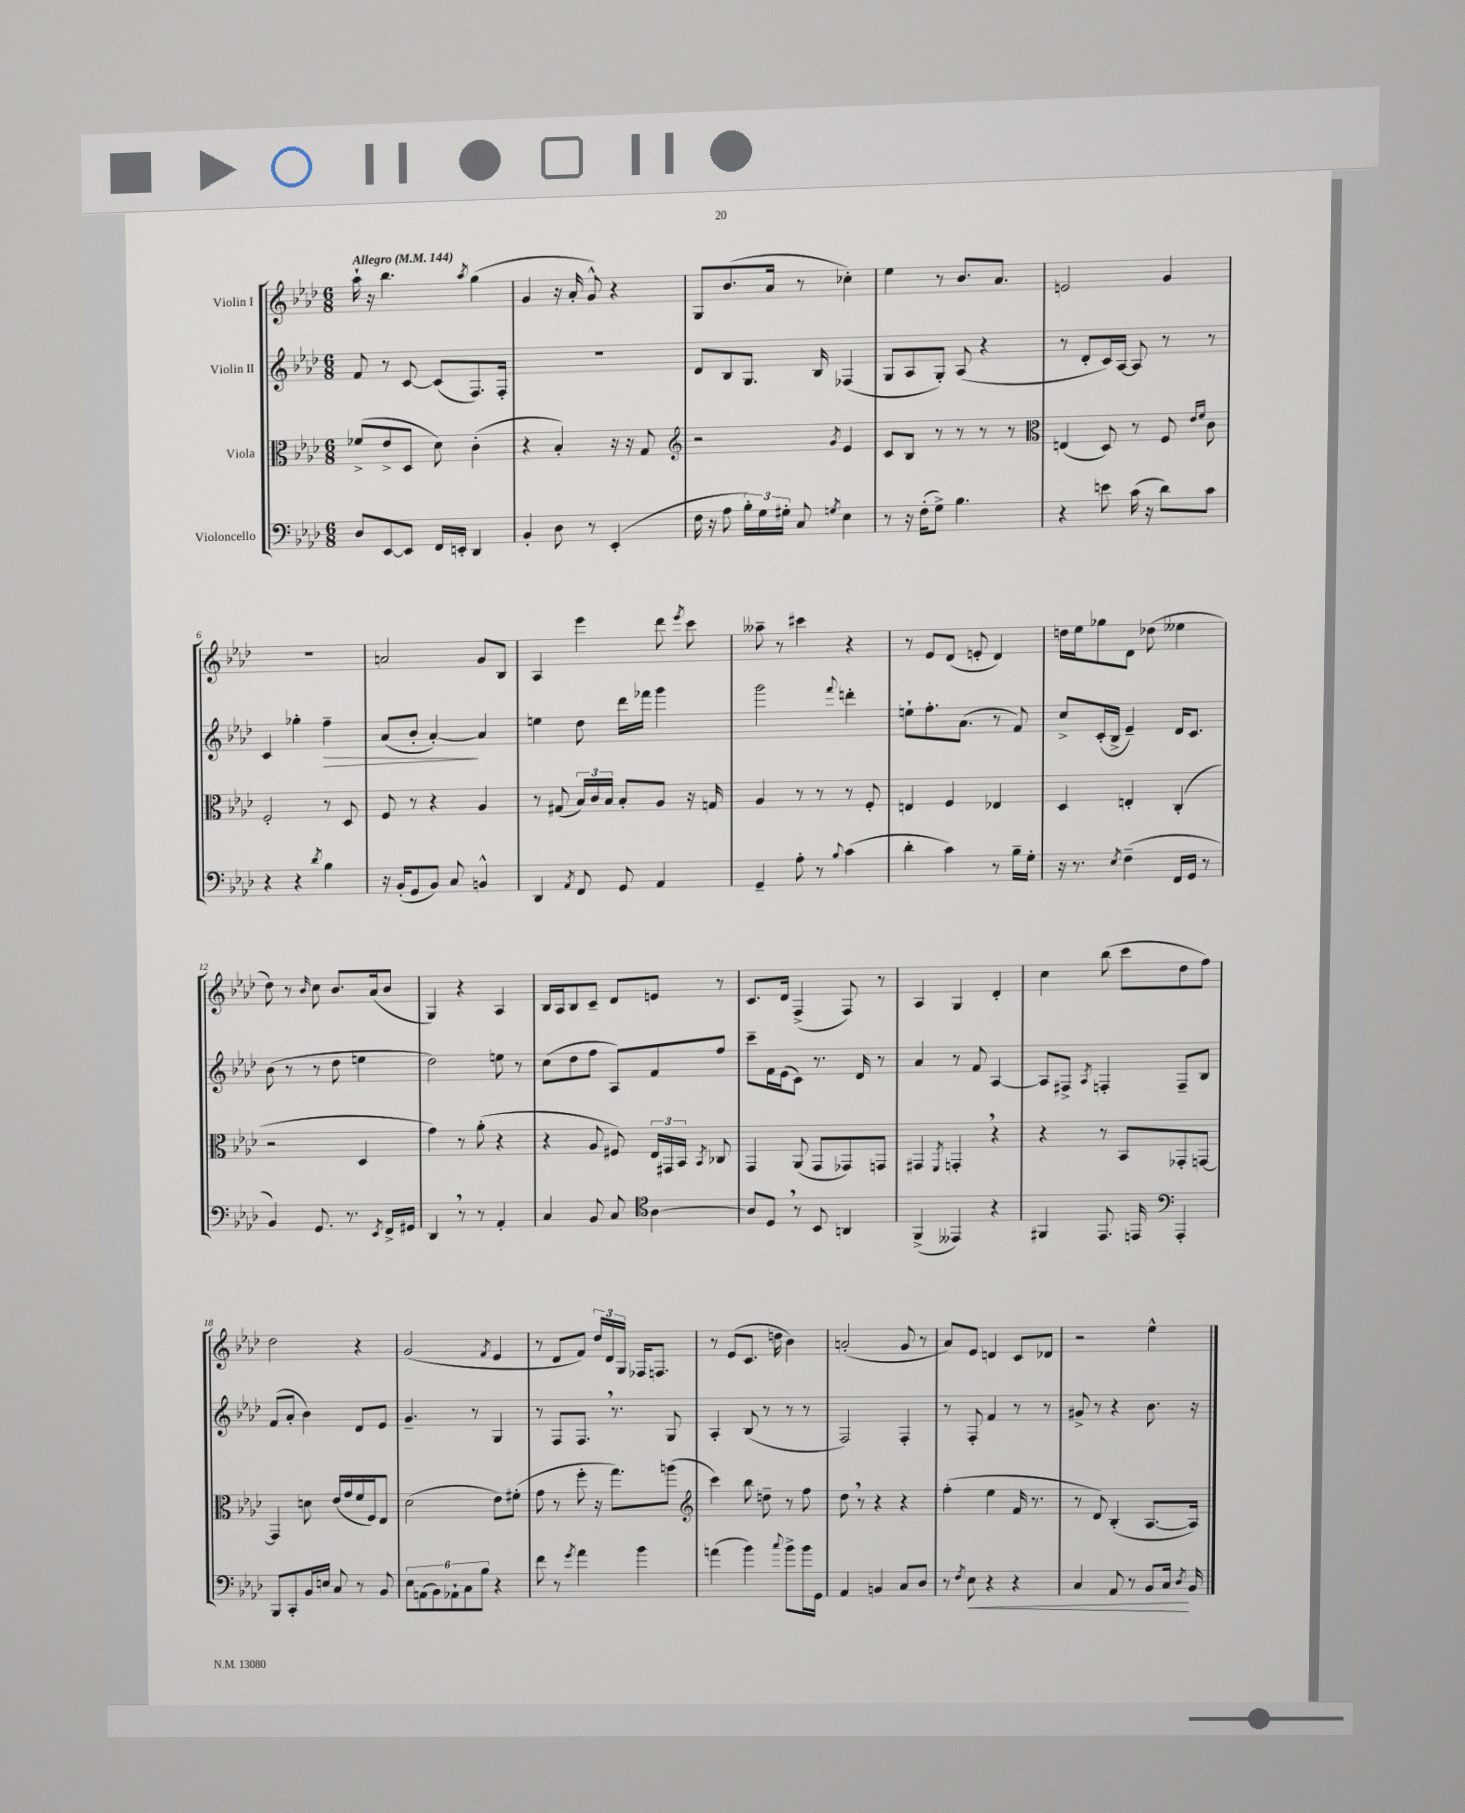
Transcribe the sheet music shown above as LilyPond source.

<<
\new StaffGroup <<
\new Staff = "s0" \with { instrumentName = "Violin I" } {
    \clef treble \key aes \major \numericTimeSignature \time 6/8 \tempo "Allegro" 4 = 144
    \autoBeamOff aes''16-! r16 bes''4. \acciaccatura { aes''8 } g''4( |
    g'4 r16 aes'16-. g'8-^) r4 |
    g8[ bes'8.( aes'16] r8 ces''4-.) |
    ees''4 r8 bes'8.[ aes'8.] |
    e'2 g'4 |
    R2. |
    a'2 g'8[ bes8] |
    aes4 ees'''4 des'''8 \acciaccatura { ees'''8 } c'''8 |
    aeses''8-- r8 cis'''4 r4 |
    r8 ees'8[ des'8]( e'8-. des'4) |
    d''16[ ees''16 ges''8 des'8] des''8( eeses''4 |
    des''8) r8 \grace { bes'16 } c''8 bes'8.[ aes'16( bes'8] |
    g4) r4 aes4 |
    bes16[ aes16 bes8 c'8]-- des'8[ e'8] r8 |
    c'8.[ des'16] f4->( f8) r8 |
    aes4 g4 des'4-. |
    c''4 bes''8( c'''8[ des''8 f''8]) |
    des''2 r4 |
    g'2( \acciaccatura { f'8 } ees'4 |
    r8 des'8[ f'8]) \tuplet 3/2 { des''16[ des'16 g16] } fes16[ f8.] |
    r8 ees'8[( c'8.] d''16 bes'4) |
    a'2-.( g'8 r8 |
    aes'8[) ees'8] d'4 c'8[ des'8] |
    r2 ees''4-^ \bar "|." |
}
\new Staff = "s1" \with { instrumentName = "Violin II" } {
    \clef treble \key aes \major \numericTimeSignature \time 6/8
    \autoBeamOff f'8 r8 c'8~ c'8[( f8.) f16]-. |
    r2. |
    des'8[ bes8 g8.] bes16 fes4( |
    g8[ aes8 g8]-.) aes8( r4 |
    r8 des'8[-. c'16) aes16]~ aes8 r8 r8 |
    c'4 ges''4-. f''4--\> |
    aes'8[( bes'8]-. aes'4~-.\!) aes'4 |
    e''4 des''8 des'''16[ fes'''16] g'''4 |
    g'''2 \appoggiatura { f'''8 } d'''4-. |
    e''8[-! f''8.-. aes'8.]( r8 f'8) |
    c''8[-> c'16-.( bes16]-> ees'4--) des'16[ c'8.] |
    bes'8( r8 r8 des''8 e''4 |
    des''2) e''8 r8 |
    c''8[( des''8 f''8] aes8[) f'8 f''8] |
    c'''8[-- f'16 ees'16( c'8]) r8. des'16 r8 |
    aes'4 r8 f'8 aes4~ |
    aes8[ fis8]-> \acciaccatura { aes8 } f4-. f8[-- bes8] |
    f'8[( aes'8]-. bes'4) des'8[ ees'8] |
    g'4.-- r8 g4 |
    r8 f8[ f8.] \breathe r8. g8 |
    aes4-. bes8( r8 r8 r8 |
    f2) f4-. |
    r8 f8-. f'4 r8 r8 |
    gis'8-> r8 r4 bes'8. r16 \bar "|." |
}
\new Staff = "s2" \with { instrumentName = "Viola" } {
    \clef alto \key aes \major \numericTimeSignature \time 6/8
    \autoBeamOff fes'8[->( ees'8-> des8] des'8) c'4-.( |
    r4 bes4-.) r16 r16 g8 |
    \clef treble r2 \acciaccatura { g'8 } ees'4 |
    c'8[ bes8] r8 r8 r8 r8 |
    \clef alto e4( des8) r8 f8 \grace { ees'16[ f'16] } c'8 |
    f2-. r8 des8 |
    f8 r8 r4 aes4 |
    r8 gis8( \tuplet 3/2 { bes16[) c'16 bes16] } bes8[-. aes8] r16 g16 |
    aes4 r8 r8 r8 f8-. |
    e4 f4 ees4 |
    des4 e4-. c4-.( |
    r2 des4 |
    g'4) r8 aes'8-.( r4 |
    r4 aes8 fis8) \tuplet 3/2 { ees16[ gis,16 bes,16] } \acciaccatura { bes,8 } ces8 |
    g,4 aes,8( g,8[ ges,8) g,8] |
    gis,4 \acciaccatura { f,8 } g,4-. \breathe r4 |
    r4 r8 bes,8[ ges,8-. g,8]~ |
    g,4 d'8 ees'16[( g'16 f'16 f16) ees8] |
    des'2( ees'8[) fis'8]-.( |
    g'8 r8 f''8-. r16 g''8.[) a''8]( |
    \clef treble c'''4) bes''8 d''8-- r8 f''8 |
    des''8 \breathe r8 r4 r4 |
    f''4-.( ees''4 f'16 r8. |
    r8 des'8) bes4-.( aes8.[~ aes16]) \bar "|." |
}
\new Staff = "s3" \with { instrumentName = "Violoncello" } {
    \clef bass \key aes \major \numericTimeSignature \time 6/8
    \autoBeamOff des8[ ees,8~ ees,8] f,16[ e,16]-. des,4 |
    bes,4-. des8 r8 ees,4-.( |
    f16 r16 aes8 \tuplet 3/2 { bes16[-.) g16 gis16]-. } c8 \acciaccatura { g8 } ees4 |
    r8 r16 f16[-.( g8]->) bes4. |
    r4 e'8 c'16( r16 des'8[) c'8] |
    r4 r4 \acciaccatura { des'8 } bes4 |
    r16 bes,16[-.( g,8 bes,8]) c8 b,4-^ |
    des,4 \acciaccatura { aes,8 } f,8 g,8 aes,4 |
    g,4-- aes8-. r8 \appoggiatura { bes8 } c'4( |
    des'4-. c'4) r8 bes16[-- g16]-. |
    r16 r8. \acciaccatura { ees8 } f4--( f,16[ g,16] r8 |
    bes,4) g,8. r8. \acciaccatura { ees,8 } f,16[-> gis,16] |
    des,4 \breathe r8 r8 aes,4-. |
    c4 bes,8 c8 \clef tenor aes4~ |
    aes8[ des8] \breathe r8 bes,8 a,4 |
    f,4->( eeses,4) r4 |
    fis,4 ees,8. e,16 \clef bass aes,,4-. |
    bes,,8[ c,8-. bes,16 e16] c8 r8 bes,8 |
    \tuplet 6/4 { ees8[ a,8( bes,8) aes,8-! c8 bes8] } r4 |
    f'8 r8 \acciaccatura { g'8 } aes'4 bes'4 |
    a'4( bes'4) \appoggiatura { c''8 } bes'8[-> bes'16 g,16] |
    aes,4 b,4 c8[ des8] |
    r8 \acciaccatura { f8 } ees8\< r4 r4 |
    c4 aes,8 r8 bes,8[ c16]\! \acciaccatura { des8 } bes,16 \bar "|." |
}
>>
>>
